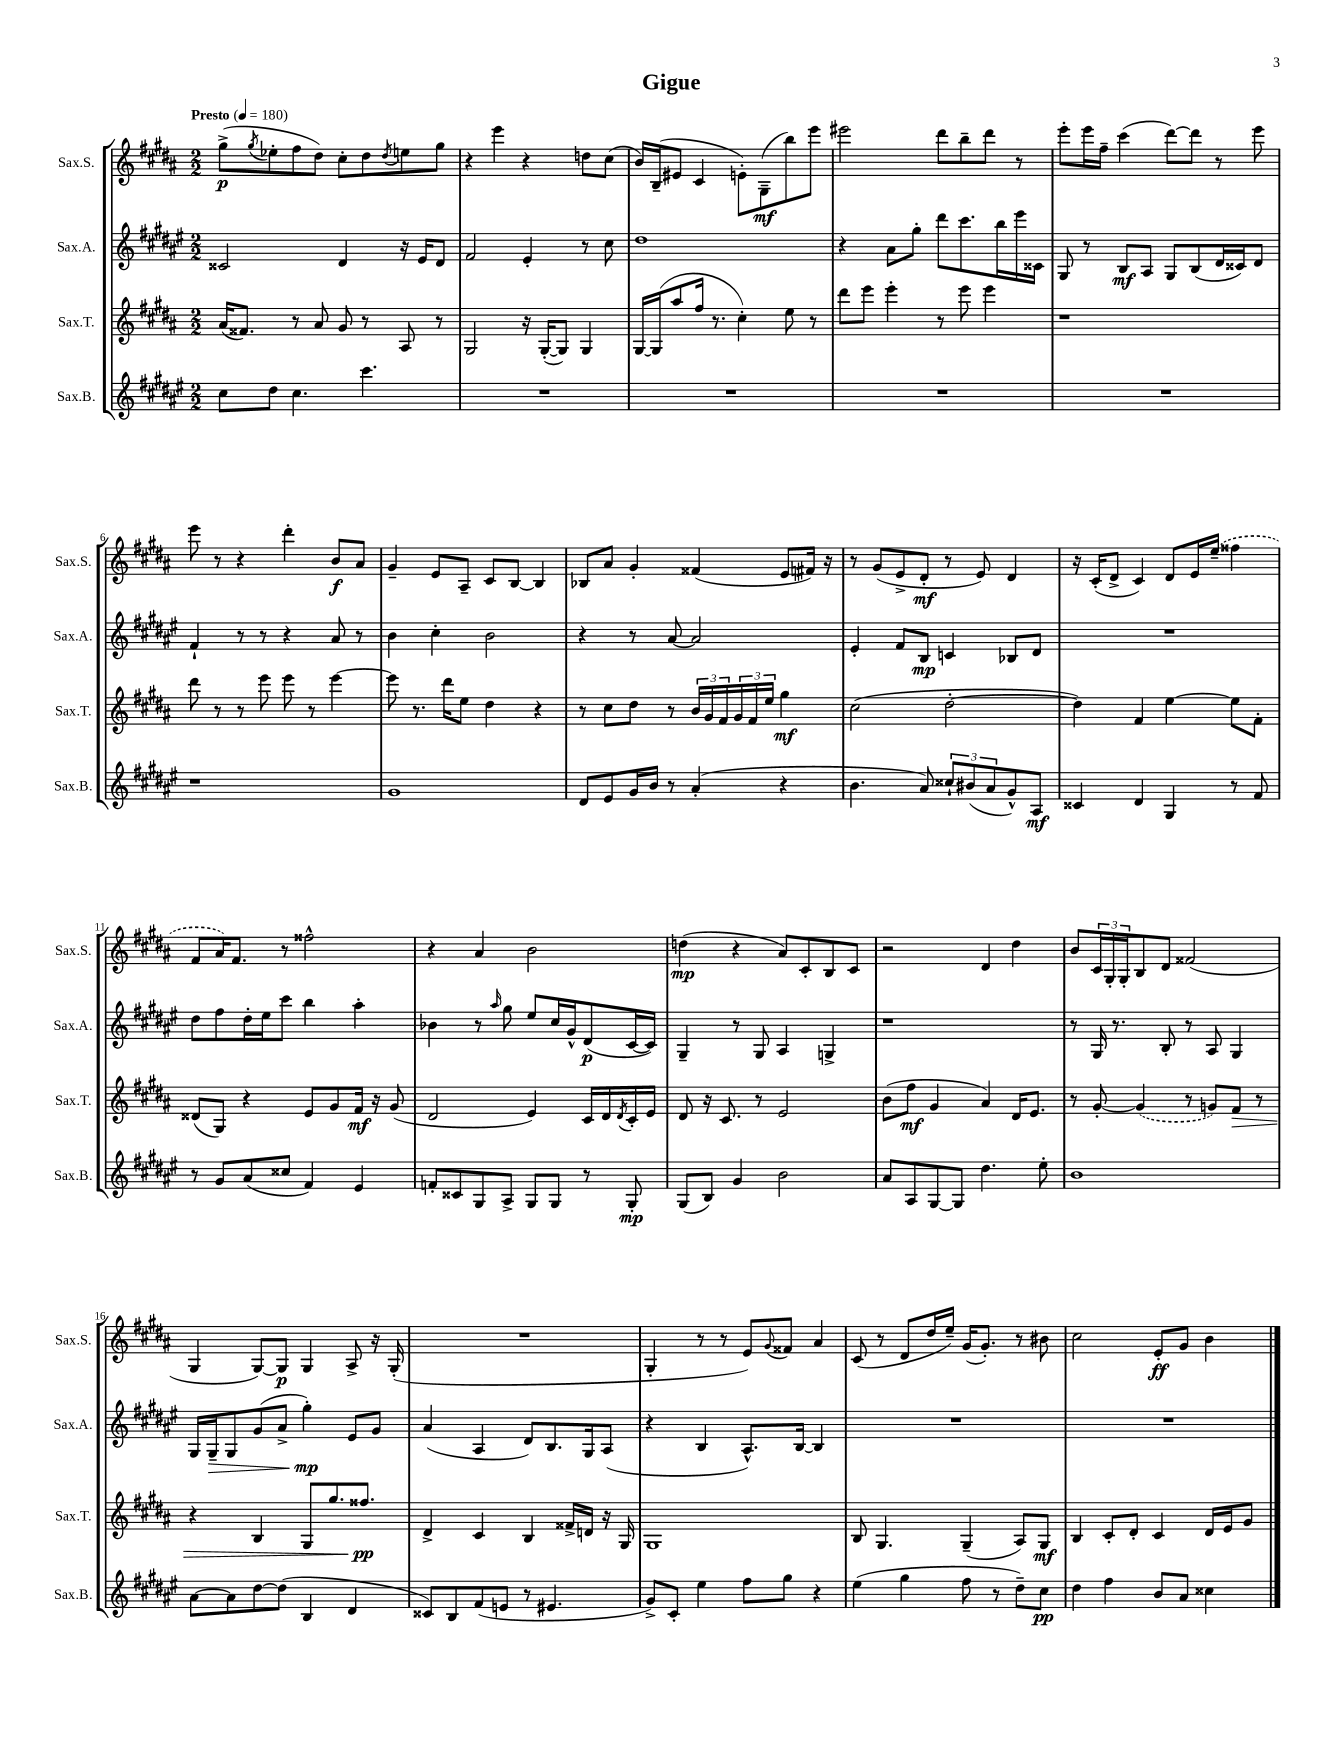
\header { title = "Gigue" }
<<
\new StaffGroup <<
\new Staff = "s0" \with { instrumentName = "Sax.S." shortInstrumentName = "Sax.S." } {
    \clef treble \key b \major \numericTimeSignature \time 2/2 \tempo "Presto" 4 = 180
    gis''8->\p( \acciaccatura { gis''8 } ees''8-. fis''8 dis''8) cis''8-. dis''8 \acciaccatura { dis''8 } e''8 gis''8 |
    r4 e'''4 r4 d''8 cis''8( |
    b'16) b16--( eis'8 cis'4 e'8-.) gis8--\mf( b''8) e'''8 |
    eis'''2 dis'''8 b''8-- dis'''8 r8 |
    e'''8-. e'''16 fis''16-- cis'''4( dis'''8~) dis'''8 r8 e'''8 |
    e'''8 r8 r4 dis'''4-. b'8\f ais'8 |
    gis'4-- e'8 ais8-- cis'8 b8~ b4 |
    bes8 ais'8 gis'4-. fisis'4( e'8 fis'16) r16 |
    r8 gis'8( e'8-> dis'8-.\mf r8 e'8) dis'4 |
    r16 cis'16-.( dis'8-> cis'4) dis'8 e'16 \once \slurDashed e''16--( fisis''4 |
    fis'8 ais'16) fis'8. r8 fisis''2-^ |
    r4 ais'4 b'2 |
    d''4\mp( r4 ais'8) cis'8-. b8 cis'8 |
    r2 dis'4 dis''4 |
    b'8 \tuplet 3/2 { cis'16 gis16-. gis16-. } b8 dis'8 fisis'2( |
    gis4 gis8~) gis8\p gis4 ais8-> r16 gis16-.( |
    R1 |
    gis4-. r8 r8 e'8) \appoggiatura { gis'8 } fisis'8 ais'4 |
    cis'8( r8 dis'8 dis''16 e''16--) gis'16( gis'8.-.) r8 bis'8 |
    cis''2 e'8-.\ff gis'8 b'4 \bar "|." |
}
\new Staff = "s1" \with { instrumentName = "Sax.A." shortInstrumentName = "Sax.A." } {
    \clef treble \key fis \major \numericTimeSignature \time 2/2
    cisis'2 dis'4 r16 eis'16 dis'8 |
    fis'2 eis'4-. r8 cis''8 |
    dis''1 |
    r4 ais'8 gis''8-. dis'''8 cis'''8. b''16 eis'''16 cisis'16 |
    gis8 r8 b8\mf ais8 gis8 b8( dis'16 cisis'16) dis'8 |
    fis'4-! r8 r8 r4 ais'8 r8 |
    b'4 cis''4-. b'2 |
    r4 r8 ais'8~ ais'2 |
    eis'4-. fis'8 b8\mp c'4 bes8 dis'8 |
    R1 |
    dis''8 fis''8 dis''16-. eis''16 cis'''8 b''4 ais''4-. |
    bes'4 r8 \grace { ais''16 } gis''8 eis''8 cis''16 gis'16-^ dis'8\p( cis'16~ cis'16) |
    gis4-- r8 gis8 ais4 g4-> |
    r1 |
    r8 gis16 r8. b8-. r8 ais8 gis4 |
    gis16 gis16--\> gis8 gis'8( ais'8-> gis''4-.\mp\!) eis'8 gis'8 |
    ais'4( ais4 dis'8) b8. gis16 ais8( |
    r4 b4 ais8.-^) b16~ b4 |
    R1 |
    R1 \bar "|." |
}
\new Staff = "s2" \with { instrumentName = "Sax.T." shortInstrumentName = "Sax.T." } {
    \clef treble \key b \major \numericTimeSignature \time 2/2
    ais'16( fisis'8.) r8 ais'8 gis'8 r8 ais8 r8 |
    gis2 r16 gis16~-.( gis8) gis4 |
    gis16~ gis16( ais''8 fis''16 r8. cis''4-.) e''8 r8 |
    dis'''8 e'''8 e'''4-. r8 e'''8 e'''4 |
    r1 |
    dis'''8 r8 r8 e'''8 e'''8 r8 e'''4~ |
    e'''8 r8. dis'''16 e''8 dis''4 r4 |
    r8 cis''8 dis''8 r8 \tuplet 3/2 { b'16 gis'16 fis'16 } \tuplet 3/2 { gis'16 fis'16 e''16 } gis''4\mf |
    cis''2( dis''2~-. |
    dis''4) fis'4 e''4~ e''8 fis'8-. |
    disis'8( gis8) r4 e'8 gis'8 fis'16\mf r16 gis'8( |
    dis'2 e'4) cis'16 dis'16 \acciaccatura { dis'8 } cis'16-. e'16 |
    dis'8 r16 cis'8. r8 e'2 |
    b'8( fis''8\mf gis'4 ais'4) dis'16 e'8. |
    r8 gis'8~-. \once \slurDashed gis'4( r8 g'8) fis'8\> r8 |
    r4 b4 gis8 gis''8. fisis''8.\pp\! |
    dis'4-> cis'4 b4 fisis'16-> d'16 r16 gis16 |
    gis1 |
    b8 gis4. gis4--( ais8) gis8\mf |
    b4 cis'8-. dis'8-. cis'4 dis'16 e'16 gis'8 \bar "|." |
}
\new Staff = "s3" \with { instrumentName = "Sax.B." shortInstrumentName = "Sax.B." } {
    \clef treble \key fis \major \numericTimeSignature \time 2/2
    cis''8 dis''8 cis''4. cis'''4. |
    R1 |
    R1 |
    R1 |
    R1 |
    r1 |
    gis'1 |
    dis'8 eis'8 gis'16 b'16 r8 ais'4-.( r4 |
    b'4. ais'8) \tuplet 3/2 { cisis''8-! bis'8( ais'8 } gis'8-^) ais8\mf |
    cisis'4 dis'4 gis4 r8 fis'8 |
    r8 gis'8 ais'8( cisis''8 fis'4) eis'4 |
    f'8-. cisis'8 gis8 ais8-> gis8 gis8 r8 gis8-.\mp |
    gis8( b8) gis'4 b'2 |
    ais'8 ais8 gis8~ gis8 dis''4. eis''8-. |
    b'1 |
    ais'8~ ais'8 dis''8~ dis''8( b4 dis'4 |
    cisis'8) b8 fis'8( e'8 r8 eis'4. |
    gis'8->) cis'8-. eis''4 fis''8 gis''8 r4 |
    eis''4( gis''4 fis''8 r8 dis''8--) cis''8\pp |
    dis''4 fis''4 b'8 ais'8 cisis''4 \bar "|." |
}
>>
>>
